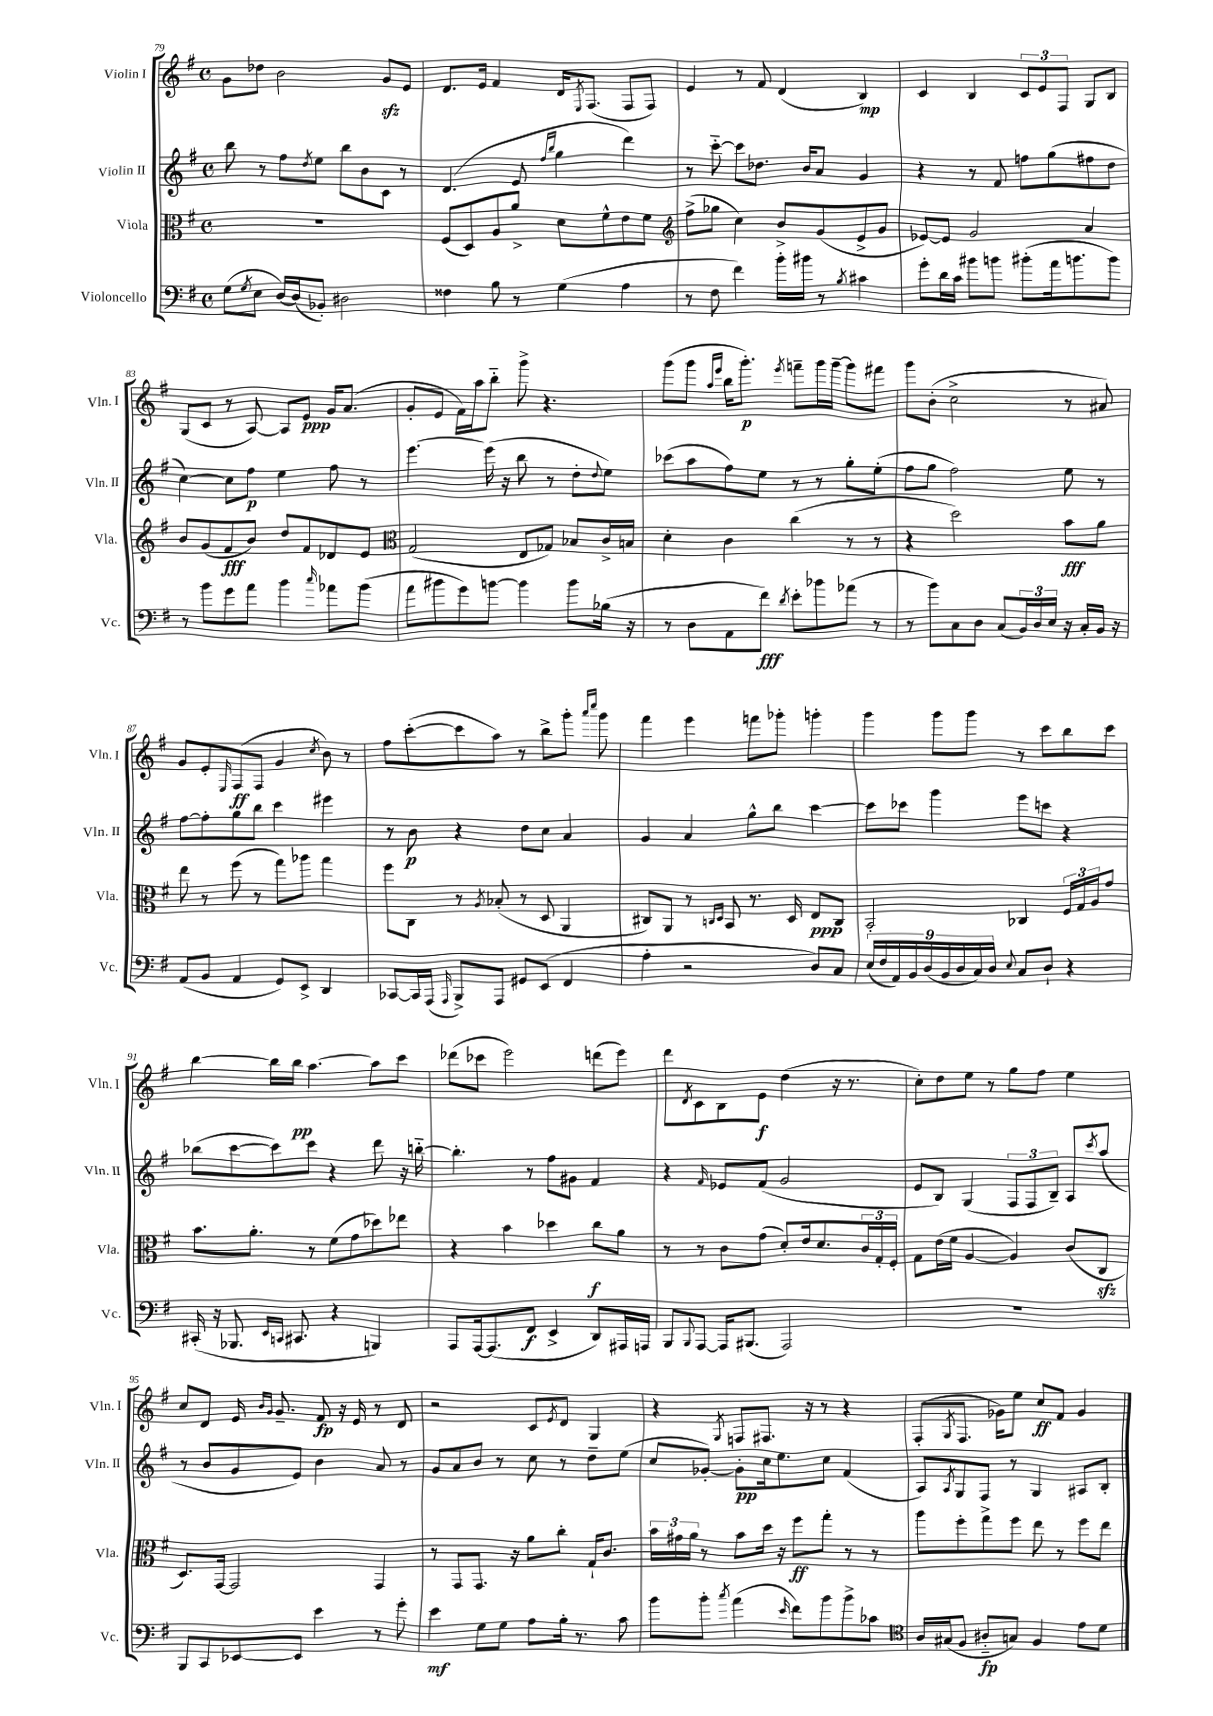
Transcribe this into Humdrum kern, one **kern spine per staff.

**kern	**kern	**kern	**kern
*staff4	*staff3	*staff2	*staff1
*clefF4	*clefC3	*clefG2	*clefG2
*k[f#]	*k[f#]	*k[f#]	*k[f#]
*M4/4	*M4/4	*M4/4	*M4/4
*met(c)	*met(c)	*met(c)	*met(c)
(8G	1r	8bb	8g
8qG	.	.	.
8E	.	8r	8dd-
[16D)	.	8ff#	2b
(16D]	.	.	.
.	.	8qdd	.
8BB-')	.	8ee	.
2D#	.	8bb	.
.	.	8b	.
.	.	8c	8g
.	.	8r	8e
=	=	=	=
4F##	(8F#	(4.d	8.d
.	8D)	.	.
.	.	.	16e
8B	8A	.	4f#
8r	8a^	8e	.
.	.	16qqff#	.
.	.	16qqbb	.
(4G	8d	4gg	16d
.	.	.	8qE
.	.	.	(8.F#
.	8f#^^	.	.
4A	8e	4ddd)	8F#
.	8f#	.	8F#)
=	=	=	=
*	*clefG2	*	*
8r	(8ff#^	8r	4e
8F#	8gg-	[8ccc'~	.
4f#)	4cc)	8ccc]	8r
.	.	8.dd-	8f#
16b'	8b^	.	(4d
16b#	.	16b	.
8r	(8g	8a	.
8qB	.	.	.
4c#	8e^	4g	4B)
.	8g	.	.
=	=	=	=
8g'	[8e-)	4r	4c
16d	8e-]	.	.
16c	.	.	.
8b#	2g	8r	4B
8b	.	8f#	.
(8b#'	.	8ff	12c
.	.	.	12e
16a	.	(8gg	.
.	.	.	12F#
8.b	.	.	.
.	4a	8ff#	8G
8b)	.	8dd	8B
=	=	=	=
8r	8b	[4cc)	(8G
8b	(8g	.	8c
8g	8f#	8cc]	8r
8a	8b)	8ff#	[8A)
4b	8dd	4ee	8A]
.	8f#	.	8e
16qqcc	.	.	.
8a-	8d-	8ff#	16g
.	.	.	(8.a
(8b	8e	8r	.
=	=	=	=
*	*clefC3	*	*
8a	(2G	[4.eee	8g'
8b#	.	.	8e
8g)	.	.	16f#)
.	.	.	16aa
[8b	.	(16eee]	8bb'~
.	.	16r	.
4b]	8E	8bb	8ggg^
.	8G-)	8r	4.r
8b	8B-	8dd'	.
.	.	8qqdd	.
(16B-	16c^	8ee)	.
16r	16B	.	.
=	=	=	=
8r	4d'	(8ccc-	(8ggg
8D	.	8aa	8ggg
.	.	.	16qqaa
.	.	.	16qqeee
8AA	4c	8ff#)	16bb
.	.	.	8.ggg')
8f#)	.	8ee	.
8qd	.	.	8qeee
8e'	(4cc	8r	8fff~
8b-	.	8r	16ggg
.	.	.	[16ggg~
(8a-	8r	8gg'	8ggg]
8r	8r	(8ee'	8fff#
=	=	=	=
8r	4r	8ff#	8ggg
8b)	.	8gg	(8b'
8C	2dd)	2ff#)	2cc^
8D	.	.	.
(8C	.	.	.
24BB)	.	.	.
24D	.	.	.
24E	.	.	.
16r	8b	8ee	8r
16C'	.	.	.
16BB	8a	8r	8a#)
16r	.	.	.
=	=	=	=
(8AA	8ee	[8ff#	8g
8BB	8r	8ff#']	8e'
.	.	.	16qqE
4AA	(8ff#	8gg	(8F#
.	8r	8bb	8F#
8GG)	8gg)	4ccc	4g
8EE^	8aa-	.	.
.	.	.	8qcc
4DD	4gg	4eee#	8b)
.	.	.	8r
=	=	=	=
[8CC-	8ff#	8r	8ff#
16CC-]	8C	8b	([8ccc'
(16AAA	.	.	.
16qqAAA	.	.	.
8BBB^)	8r	4r	8ccc]
.	8qA	.	.
8AAA	(8B-'	.	8aa)
8GG#	8r	8dd	8r
(8EE	8D	8cc	8bb^
4FF#	4AA	4a	8ggg'
.	.	.	16qqaaa
.	.	.	16qqcccc
.	.	.	8ggg
=	=	=	=
4A'	8C#)	4g	4fff#
.	8AA	.	.
2r	8r	4a	4eee
.	16qqC	.	.
.	16qqD	.	.
.	8BB	.	.
.	8.r	8gg^^	8fff
.	.	8bb	8ggg-'
.	16D	.	.
8D)	8E	[4ccc	4ggg'
8C	8C	.	.
=	=	=	=
(18E	2BB'	8ccc]	4ggg
18F#	.	.	.
18AA)	.	.	.
.	.	8ccc-	.
18BB	.	.	.
(18D	.	.	.
.	.	4ggg	8ggg
18BB	.	.	.
18D	.	.	.
.	.	.	8ggg
18C)	.	.	.
18D	.	.	.
8qqE	.	.	.
8C	4C-	8eee	8r
8D`	.	8ccc	8ccc
4r	24F#	4r	8bb
.	24G	.	.
.	24A	.	.
.	8g	.	8ccc
=	=	=	=
(16CC#'	8.b	(8bb-	[4bb
16r	.	.	.
8.BBB-	.	[8ccc	.
.	8.a'	.	.
.	.	8ccc])	16bb]
16qqEE	.	.	.
16qqCC	.	.	.
8.CC#	.	.	16bb
.	8r	8ccc	[4.aa
4r	(8f#	4r	.
.	8g	.	.
4BBB)	8dd-)	8ddd	8aa]
.	8ee-	16r	8ccc
.	.	[16bb'~	.
=	=	=	=
8AAA	4r	4.bb']	(8ddd-
[16AAA	.	.	8ccc-
(8.AAA]	.	.	.
.	4b	.	2eee)
8FF#	.	8r	.
4EE^	4dd-	8ff#	.
.	.	8g#	.
8DD)	8cc	4f#	(8ddd
16AAA#	8a	.	8eee)
16AAA	.	.	.
=	=	=	=
8BBB	8r	4r	8ddd
8qqBBB	.	.	8qd
[8AAA	8r	.	8c
.	.	16qqf#	.
16AAA]	8c	8e-	8B
(8.BBB#	.	.	.
.	(8g	(8f#	8e
2AAA)	8d')	2g	(4dd
.	16e	.	.
.	8.d	.	.
.	.	.	16r
.	.	.	8.r
.	24c	.	.
.	24G'	.	.
.	24F#'	.	.
=	=	=	=
1r	8G	8e	8cc')
.	(16e	8B)	8dd
.	16f#	.	.
.	[4A	(4G	8ee
.	.	.	8r
.	4A])	12F#	8gg
.	.	12F#	.
.	.	.	8ff#
.	.	12B~)	.
.	(8c	8A	4ee
.	.	8qccc	.
.	8C	(8aa	.
=	=	=	=
8BBB	8.D)	8r	8cc
8CC	.	8b	8d
.	[16GG	.	.
[8EE-	2GG]	8g	16e
.	.	.	16qqb
.	.	.	16qqg
.	.	.	8.g~
8EE-]	.	8e)	.
4e	.	4b	8f#
.	.	.	16r
.	.	.	16e
8r	4GG	8a	8r
8g'	.	8r	8d
=	=	=	=
4e	8r	8g	2r
.	8GG	8a	.
8G	8.GG	8b	.
8G	.	8r	.
.	16r	.	.
8A	8a	8cc	8c
.	.	.	8qe
16B'	8cc'	8r	8d
8.r	.	.	.
.	16G`	8dd~	4G
.	8.c	.	.
8c	.	(8ee	.
=	=	=	=
8b	24b	8cc	4r
.	24g#	.	.
.	24a	.	.
8b'	8r	[8g-')	.
8qcc	.	.	8qG
(4a	8b	8g-']	8F
.	16dd	16cc	8.F#
.	16r	8.ee	.
16qqe	.	.	.
8f#)	8ff#	.	.
.	.	.	16r
8b	8gg'	8cc	8r
8b^	8r	(4f#	4r
8c-	8r	.	.
=	=	=	=
*clefC4	*	*	*
16A	8aa	8A)	(8F#'
(16G#	.	.	.
.	.	8qA	8qG
8F#	8ff#'	8G	8.F#
8A#'~	8gg^	8F#	.
.	.	.	16g-)
8G)	8ff#	8r	8ee
4F#	8ee	4G	8cc
.	8r	.	8f#
8e	8ff#	8A#	4g-
8d	8ee	8B'	.
==	==	==	==
*-	*-	*-	*-
